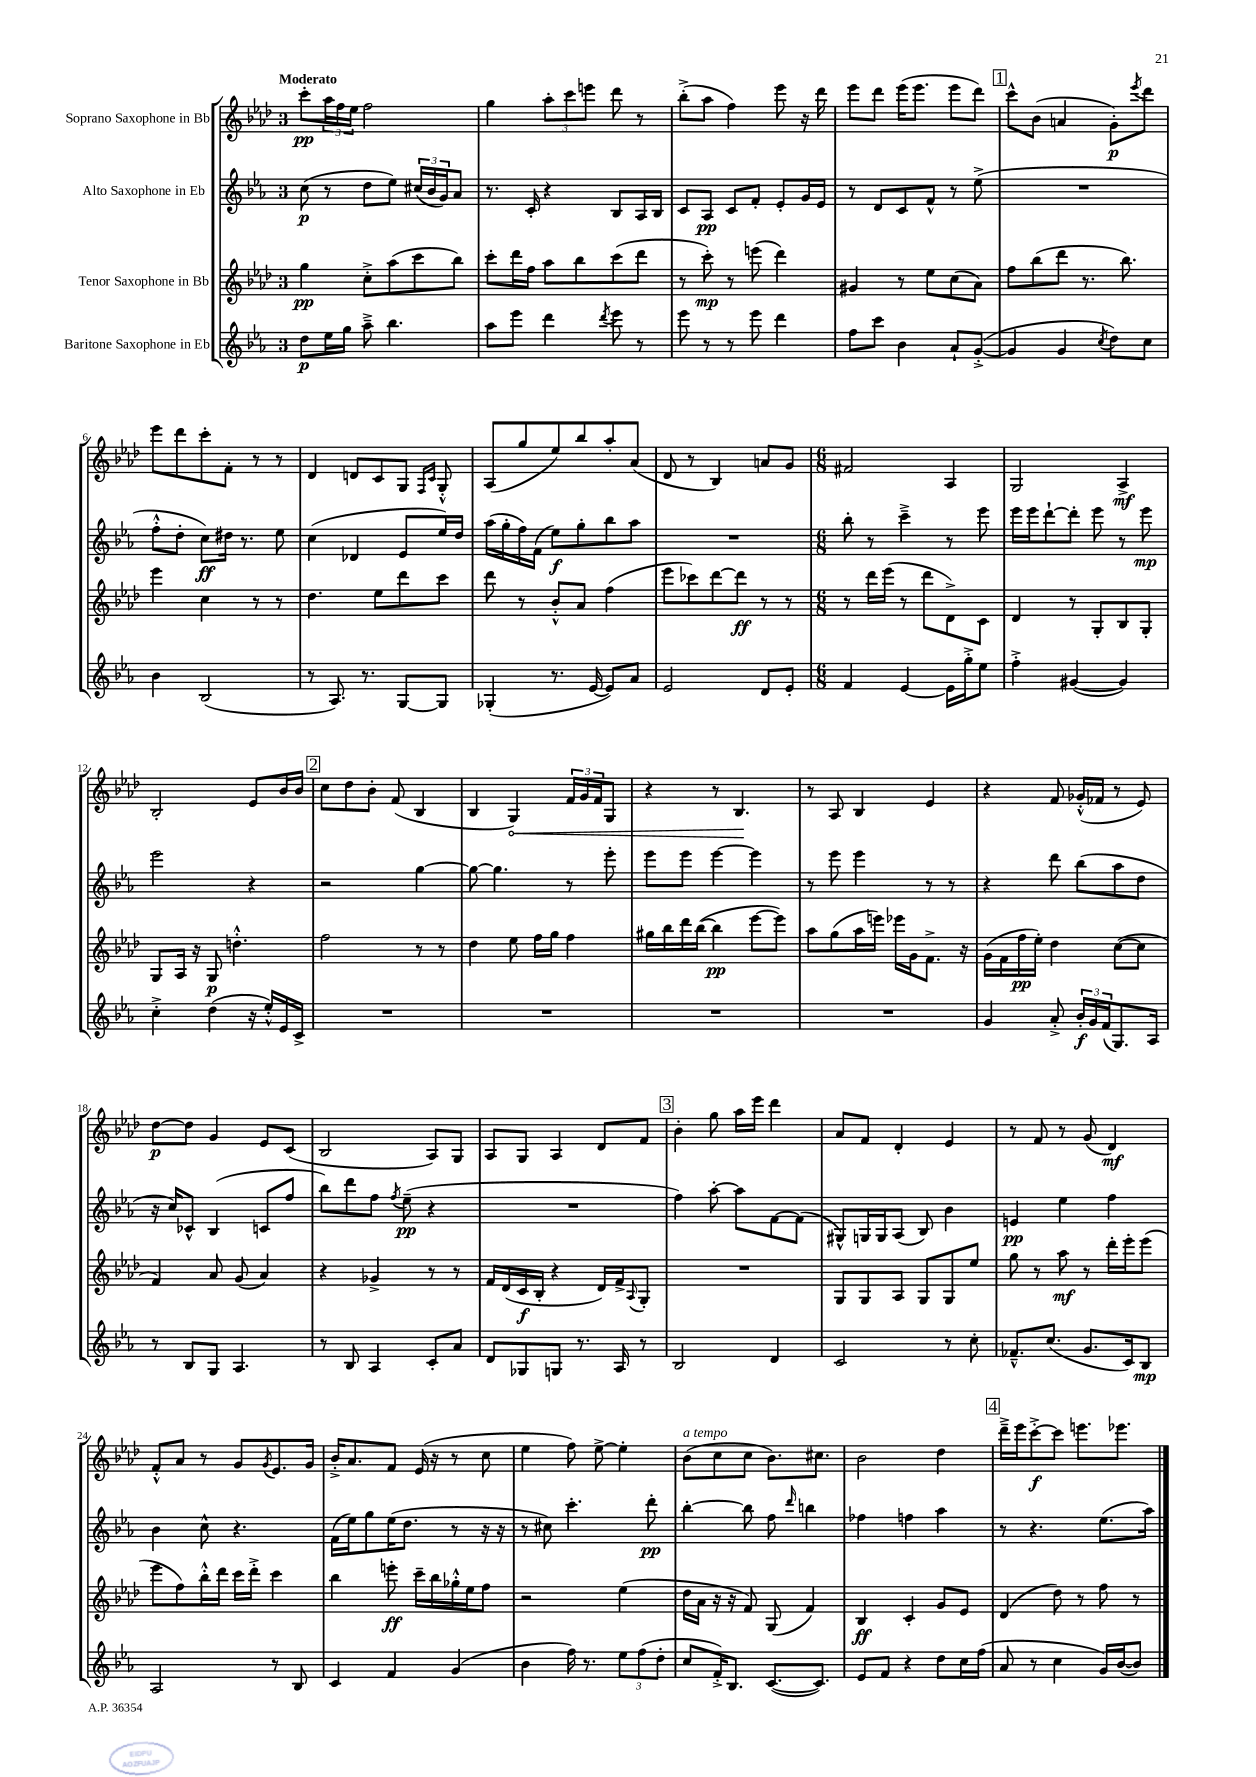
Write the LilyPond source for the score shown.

<<
\new StaffGroup <<
\new Staff = "s0" \with { instrumentName = "Soprano Saxophone in Bb" } {
    \clef treble \key aes \major \once \override Staff.TimeSignature.style = #'single-digit \time 3/4 \tempo "Moderato"
    c'''8-.\pp \tuplet 3/2 { aes''16 f''16 ees''16 } f''2 |
    g''4 \tuplet 3/2 { aes''8-. c'''8 e'''8 } des'''8 r8 |
    bes''8-.->( aes''8 f''4) ees'''8 r16 des'''16 |
    ees'''8 des'''8 ees'''16( ees'''8. ees'''8 des'''8) |
    \mark \markup { \box "1" } c'''8-^ bes'8( a'4 g'8-.\p) \acciaccatura { ees'''8 } des'''8 |
    ees'''8 des'''8 c'''8-. f'8-. r8 r8 |
    des'4 d'8 c'8 g8 \grace { f16 c'16 } g8-.-^ |
    aes8( g''8 ees''8) bes''8 aes''8-. aes'8( |
    des'8 r8 bes4) a'8 g'8 |
    \numericTimeSignature \time 6/8 fis'2 aes4 |
    g2 aes4->\mf |
    bes2-. ees'8 bes'16 bes'16 |
    \mark \markup { \box "2" } c''8 des''8 bes'8-. f'8( bes4 |
    bes4 \once \override Hairpin.circled-tip = ##t g4\<) \tuplet 3/2 { f'16 g'16 f'16 } g8 |
    r4 r8 bes4.\! |
    r8 aes8 bes4 ees'4 |
    r4 f'8 ges'16-.-^( fes'16 r8 ees'8) |
    des''8~\p des''8 g'4 ees'8 c'8( |
    bes2 aes8) g8 |
    aes8 g8 aes4 des'8 f'8 |
    \mark \markup { \box "3" } bes'4-. g''8 aes''16 ees'''16 des'''4 |
    aes'8 f'8 des'4-. ees'4 |
    r8 f'8 r8 g'8( des'4\mf) |
    f'8-.-^ aes'8 r8 g'8 \acciaccatura { g'8 } ees'8. g'16 |
    bes'16-.-> aes'8. f'8 ees'16( r16 r8 c''8 |
    ees''4 f''8) ees''8~-> ees''4-. |
    bes'8^\markup { \italic "a tempo" }( c''8 c''8 bes'8.) cis''8. |
    bes'2 des''4 |
    \mark \markup { \box "4" } des'''16---> ees'''16 c'''8~-.->\f c'''8 e'''8. ees'''8. \bar "|." |
}
\new Staff = "s1" \with { instrumentName = "Alto Saxophone in Eb" } {
    \clef treble \key ees \major \once \override Staff.TimeSignature.style = #'single-digit \time 3/4
    c''8\p( r8 d''8 ees''8) \tuplet 3/2 { cis''16( bes'16 g'16) } aes'8 |
    r8. c'16-. r4 bes8 aes16 bes16 |
    c'8 aes8\pp c'8 f'8-. ees'8-. g'16 ees'16 |
    r8 d'8 c'8 f'8-^ r8 ees''8->( |
    \mark \markup { \box "1" } R2. |
    f''8-.-^ d''8-. c''8\ff) dis''16 r8. ees''8 |
    c''4( des'4 ees'8 ees''16) d''16 |
    aes''16( g''16-. f''16) f'16( ees''8\f) g''8-. bes''8 aes''8 |
    R2. |
    \numericTimeSignature \time 6/8 bes''8-. r8 c'''4---> r8 ees'''8 |
    ees'''16 ees'''16 d'''8~-! d'''8-. ees'''8 r8 ees'''8\mp |
    ees'''2 r4 |
    \mark \markup { \box "2" } r2 g''4~ |
    g''8~ g''4. r8 ees'''8-. |
    ees'''8 ees'''8 ees'''4~ ees'''4 |
    r8 ees'''8 ees'''4 r8 r8 |
    r4 d'''8 bes''8( aes''8 d''8 |
    r16 c''16) ces'8-^ bes4( c'8 f''8 |
    bes''8) d'''8 f''8 \acciaccatura { f''8 } ees''8--\pp( r4 |
    R2. |
    \mark \markup { \box "3" } f''4) aes''8~-. aes''8 f'8~ f'8( |
    gis8-^) g16 g16 aes8( bes8) bes'4 |
    e'4\pp ees''4 f''4 |
    bes'4 c''8-^ r4. |
    f'16( ees''16) g''8 ees''16( d''8. r8 r16 r16 |
    r8 cis''8) c'''4.-. d'''8-.\pp |
    bes''4~-. bes''8 f''8 \grace { d'''16 } b''4 |
    fes''4 f''4 aes''4 |
    \mark \markup { \box "4" } r8 r4. ees''8.( aes''16) \bar "|." |
}
\new Staff = "s2" \with { instrumentName = "Tenor Saxophone in Bb" } {
    \clef treble \key aes \major \once \override Staff.TimeSignature.style = #'single-digit \time 3/4
    g''4\pp c''8-.-> aes''8( c'''8 bes''8) |
    c'''8-. des'''16 f''16 aes''8 bes''8 c'''8( des'''8 |
    r8 c'''8-.\mp) r8 e'''8( des'''4) |
    gis'4 r8 ees''8 c''8( aes'8) |
    \mark \markup { \box "1" } f''8 bes''8( des'''8 r8. bes''8.) |
    ees'''4 c''4 r8 r8 |
    des''4. ees''8 des'''8 c'''8 |
    des'''8 r8 bes'8-.-^ aes'8 f''4( |
    ees'''8 ces'''8) des'''8~ des'''8\ff r8 r8 |
    \numericTimeSignature \time 6/8 r8 des'''16 ees'''16( r8 des'''8 des'8->) c'8 |
    des'4 r8 g8-. bes8 g8-. |
    g8 aes16 r16 g8\p d''4.-.-^ |
    \mark \markup { \box "2" } f''2 r8 r8 |
    des''4 ees''8 f''16 g''16 f''4 |
    gis''16 bes''16 des'''16 bes''16~( bes''4\pp ees'''8~ ees'''8) |
    aes''8 g''8( aes''16 e'''16) ees'''16 g'16 f'8.-> r16 |
    g'16( f'16 f''16\pp ees''16-.) des''4 c''8~( c''8 |
    f'4) aes'8 g'8( aes'4) |
    r4 ges'4-> r8 r8 |
    f'16 des'16( c'16\f bes16-. r4 des'16) f'16-> \appoggiatura { aes8 } g8-. |
    \mark \markup { \box "3" } R2. |
    g8 g8 aes8 g8 g8 ees''8 |
    g''8 r8 aes''8\mf r8 des'''16-. ees'''16-. ees'''8( |
    ees'''8 f''8) bes''16-.-^ des'''16 c'''16 des'''16-.-> c'''4 |
    bes''4 e'''8-.\ff c'''16-- bes''16 ges''16-.-^ ees''16 f''8 |
    r2 ees''4( |
    des''16 aes'16 r16 r16 f'8) g8( f'4) |
    bes4\ff c'4-. g'8 ees'8 |
    \mark \markup { \box "4" } des'4( des''8) r8 f''8 r8 \bar "|." |
}
\new Staff = "s3" \with { instrumentName = "Baritone Saxophone in Eb" } {
    \clef treble \key ees \major \once \override Staff.TimeSignature.style = #'single-digit \time 3/4
    d''8\p ees''16 g''16 aes''8---> bes''4. |
    aes''8 ees'''8 d'''4 \acciaccatura { d'''8 } ees'''8 r8 |
    ees'''8 r8 r8 ees'''8 d'''4 |
    f''8 c'''8 bes'4 aes'8-! g'8~-.->( |
    \mark \markup { \box "1" } g'4 g'4 \acciaccatura { c''8 } d''8) c''8 |
    bes'4 bes2( |
    r8 aes8.) r8. g8~ g8 |
    ges4-.( r8. ees'16~ ees'8) aes'8 |
    ees'2 d'8 ees'8-. |
    \numericTimeSignature \time 6/8 f'4 ees'4~ ees'16 g''16-.-> ees''8 |
    f''4-.-> gis'4~( gis'4) |
    c''4-.-> d''4( r16 ees''16-.-^) ees'16 c'16-> |
    \mark \markup { \box "2" } R2. |
    R2. |
    R2. |
    R2. |
    g'4 aes'8-.-> \tuplet 3/2 { bes'16-.\f g'16 f'16( } g8.) aes16 |
    r8 bes8 g8 aes4. |
    r8 bes8 aes4 c'8-. aes'8 |
    d'8 ges8 g8 r8. aes16 r8 |
    \mark \markup { \box "3" } bes2 d'4 |
    c'2 r8 c''8-. |
    fes'8.---^ c''8.( g'8. c'16) bes8\mp |
    aes2 r8 bes8 |
    c'4 f'4 g'4( |
    bes'4 f''16) r8. \tuplet 3/2 { ees''8 f''8( d''8-. } |
    c''8 f'16-.->) bes8. c'8.~( c'8.) |
    ees'8 f'8 r4 d''8 c''16 f''16( |
    \mark \markup { \box "4" } aes'8 r8 c''4 g'16) bes'16~( bes'8) \bar "|." |
}
>>
>>
